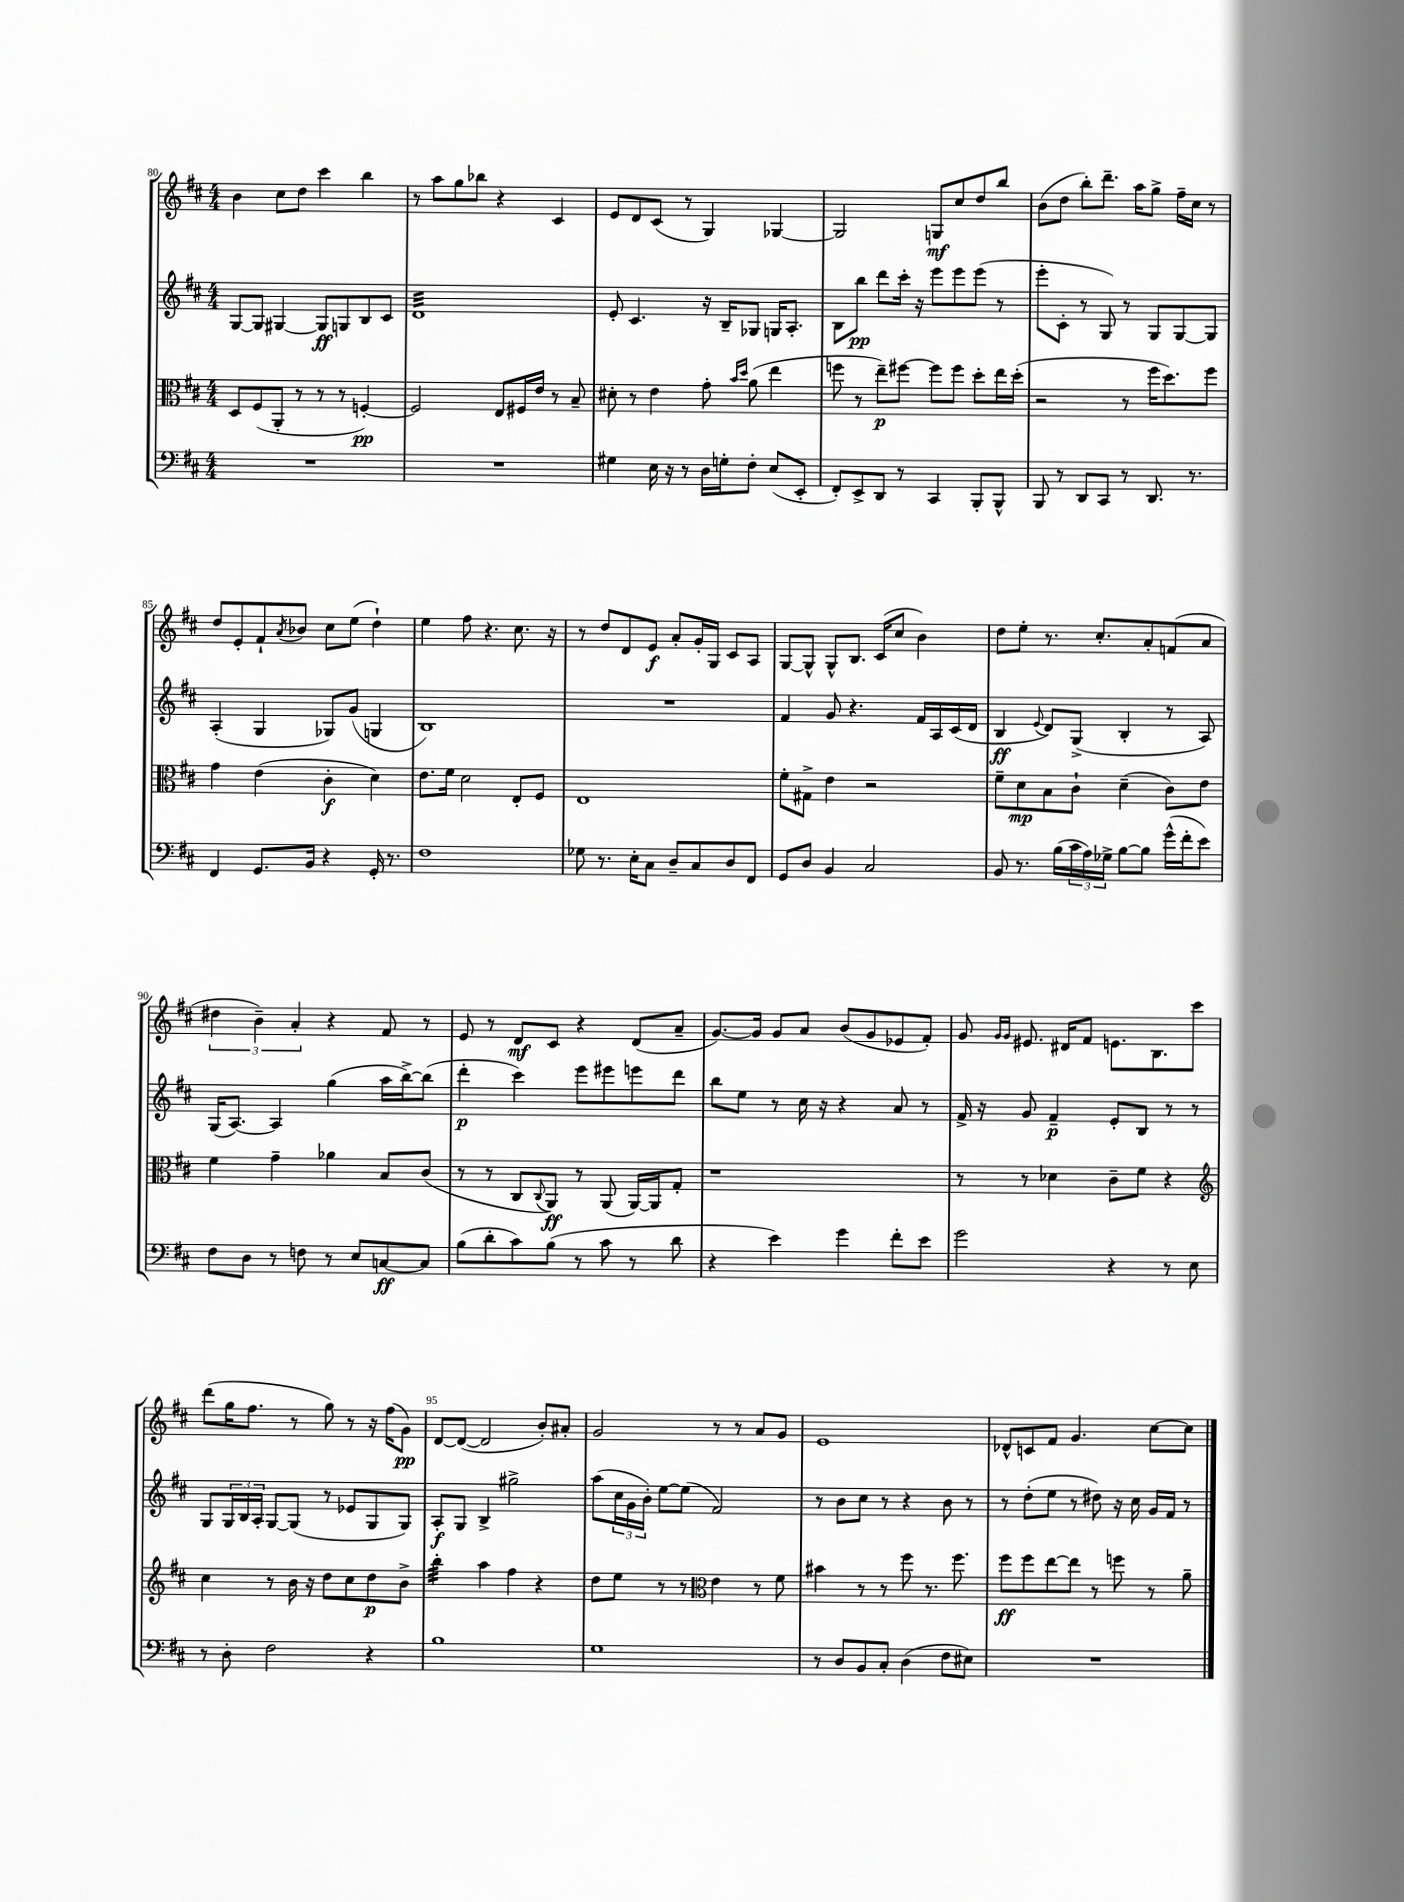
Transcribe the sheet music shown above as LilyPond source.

<<
\new StaffGroup <<
\new Staff = "s0" {
    \clef treble \key d \major \numericTimeSignature \time 4/4
    b'4 cis''8 d''8 cis'''4 b''4 |
    r8 a''8 g''8 bes''8 r4 cis'4 |
    e'8 d'8 cis'8( r8 g4) ges4~ |
    ges2 g8\mf cis''8 d''8 b''8 |
    b'8( d''8 b''8-.) d'''8.-- a''16 g''8-> fis''16-- cis''16 r8 |
    d''8 e'8-. fis'8-! \acciaccatura { a'8 } bes'8 cis''8 e''8( d''4-!) |
    e''4 fis''8 r4. cis''8. r16 |
    r8 d''8 d'8 e'8\f a'8-. g'16-. g16 cis'8 a8 |
    g8~ g8-^ g8-^ b8. cis'16( cis''8 b'4) |
    d''8 e''8-. r8. cis''8.-. a'8-. f'8( a'8 |
    \tuplet 3/2 { dis''4 b'4--) a'4-. } r4 fis'8 r8 |
    e'8 r8 d'8\mf cis'8 r4 d'8( a'8-- |
    g'8.~) g'16 g'8 a'8 b'8( g'8 ees'8 fis'8-.) |
    g'8 \grace { g'16 g'16 } eis'8. dis'16 fis'8 e'8. b8. cis'''8 |
    d'''8( g''16 fis''8. r8 g''8) r8 r16 fis''16( g'8\pp) |
    d'8~ d'8~( d'2 b'8-.) ais'8-. |
    g'2 r8 r8 a'8 g'8 |
    e'1 |
    des'8-^ c'8 fis'8 g'4. cis''8~ cis''8 \bar "|." |
}
\new Staff = "s1" {
    \clef treble \key d \major \numericTimeSignature \time 4/4
    g8~ g8 gis4~ gis8\ff g8 b8 cis'8 |
    d'1:32 |
    e'8-. cis'4. r16 b16-- ges8 g16 a8.-. |
    b8 b''8\pp d'''8 cis'''16-. r16 e'''8 e'''8 e'''8( r8 |
    e'''8-. cis'8-. r8 g8) r8 g8 g8~ g8 |
    a4-.( g4 ges8) g'8( g4 |
    b1) |
    R1 |
    fis'4 g'8 r4. fis'16 a16 cis'16( d'16 |
    b4\ff \appoggiatura { e'8 } d'8) g8->( b4-. r8 a8) |
    g16( a8.~) a4 g''4( a''16 b''16~->) b''8( |
    d'''4-.\p cis'''4) e'''8 eis'''8 e'''8 d'''8 |
    b''8 e''8 r8 cis''16 r16 r4 a'8 r8 |
    fis'16-> r16 g'8 fis'4--\p e'8-. b8 r8 r8 |
    g8 \tuplet 3/2 { g16 b16 a16-. } g8~ g8( r8 ees'8 g8 g8) |
    a8-.\f g8 b4-> gis''2-> |
    a''8( \tuplet 3/2 { cis''16 g'16 b'16-.) } e''8~ e''8( fis'2) |
    r8 b'8 cis''8 r8 r4 b'8 r8 |
    r8 d''8-.( e''8 r8 dis''8) r16 cis''16 g'16 fis'16 r8 \bar "|." |
}
\new Staff = "s2" {
    \clef alto \key d \major \numericTimeSignature \time 4/4
    d8 fis8( a,8-. r8 r8 r8 f4~-.\pp) |
    f2 e8 fis16 e'16 r8 b8-- |
    dis'8-. r8 e'4 g'8-. \grace { b'16 d''16 } a'8( e''4 |
    f''8 r8 e''8--\p) fis''8~ fis''8 fis''8 d''8-. e''16 d''16-.( |
    r2 r8 fis''16 d''8.) fis''8 |
    g'4 e'4( cis'4-.\f d'4) |
    e'8. fis'16 d'2 e8-. fis8 |
    e1 |
    fis'8-. gis8-> e'4 r2 |
    fis'8-- d'8\mp b8 cis'8-! d'4--( cis'8) e'8 |
    fis'4 g'4-- aes'4 b8 cis'8( |
    r8 r8 cis8 \appoggiatura { cis8 } a,8\ff) r8 a,8( a,16~) a,16 g8-. |
    r1 |
    r8 r8 des'4 cis'8-- fis'8 r4 |
    \clef treble cis''4 r8 b'16 r16 d''8 cis''8 d''8\p b'8-> |
    b''4:32-. a''4 fis''4 r4 |
    d''8 e''8 r8 r8 \clef alto e'4 r8 fis'8 |
    bis'4 r8 r8 fis''8 r8. fis''8. |
    fis''8\ff fis''8 e''8~ e''8 r8 f''8 r8 a'8-- \bar "|." |
}
\new Staff = "s3" {
    \clef bass \key d \major \numericTimeSignature \time 4/4
    R1 |
    R1 |
    gis4 e16 r16 r8 d16 g16-. fis8-. e8( e,8-. |
    fis,8-.) e,8-> d,8 r8 cis,4 b,,8-. b,,8-^ |
    b,,8 r8 d,8 cis,8 r8 d,8. r8. |
    fis,4 g,8. b,16 r4 g,16-. r8. |
    fis1 |
    ges8 r8. e16-. cis8 d8-- cis8 d8 fis,8 |
    g,8 d8 b,4 cis2 |
    b,8 r8. b16( \tuplet 3/2 { cis'16 a16) ges16-> } b8~ b8 g'16-^( fis'16-. e'8) |
    fis8 d8 r8 f8 r8 e8 c8~\ff c8 |
    b8( d'8-. cis'8) b8( r8 cis'8 r8 d'8 |
    r4 e'4) g'4 fis'8-. e'8 |
    g'2 r4 r8 e8 |
    r8 d8-. fis2 r4 |
    b1 |
    g1 |
    r8 d8 b,8 cis8-. d4( fis8 eis8) |
    R1 \bar "|." |
}
>>
>>
\layout { \context { \Score currentBarNumber = #80 \override BarNumber.break-visibility = ##(#f #t #t) barNumberVisibility = #(every-nth-bar-number-visible 5) } }
